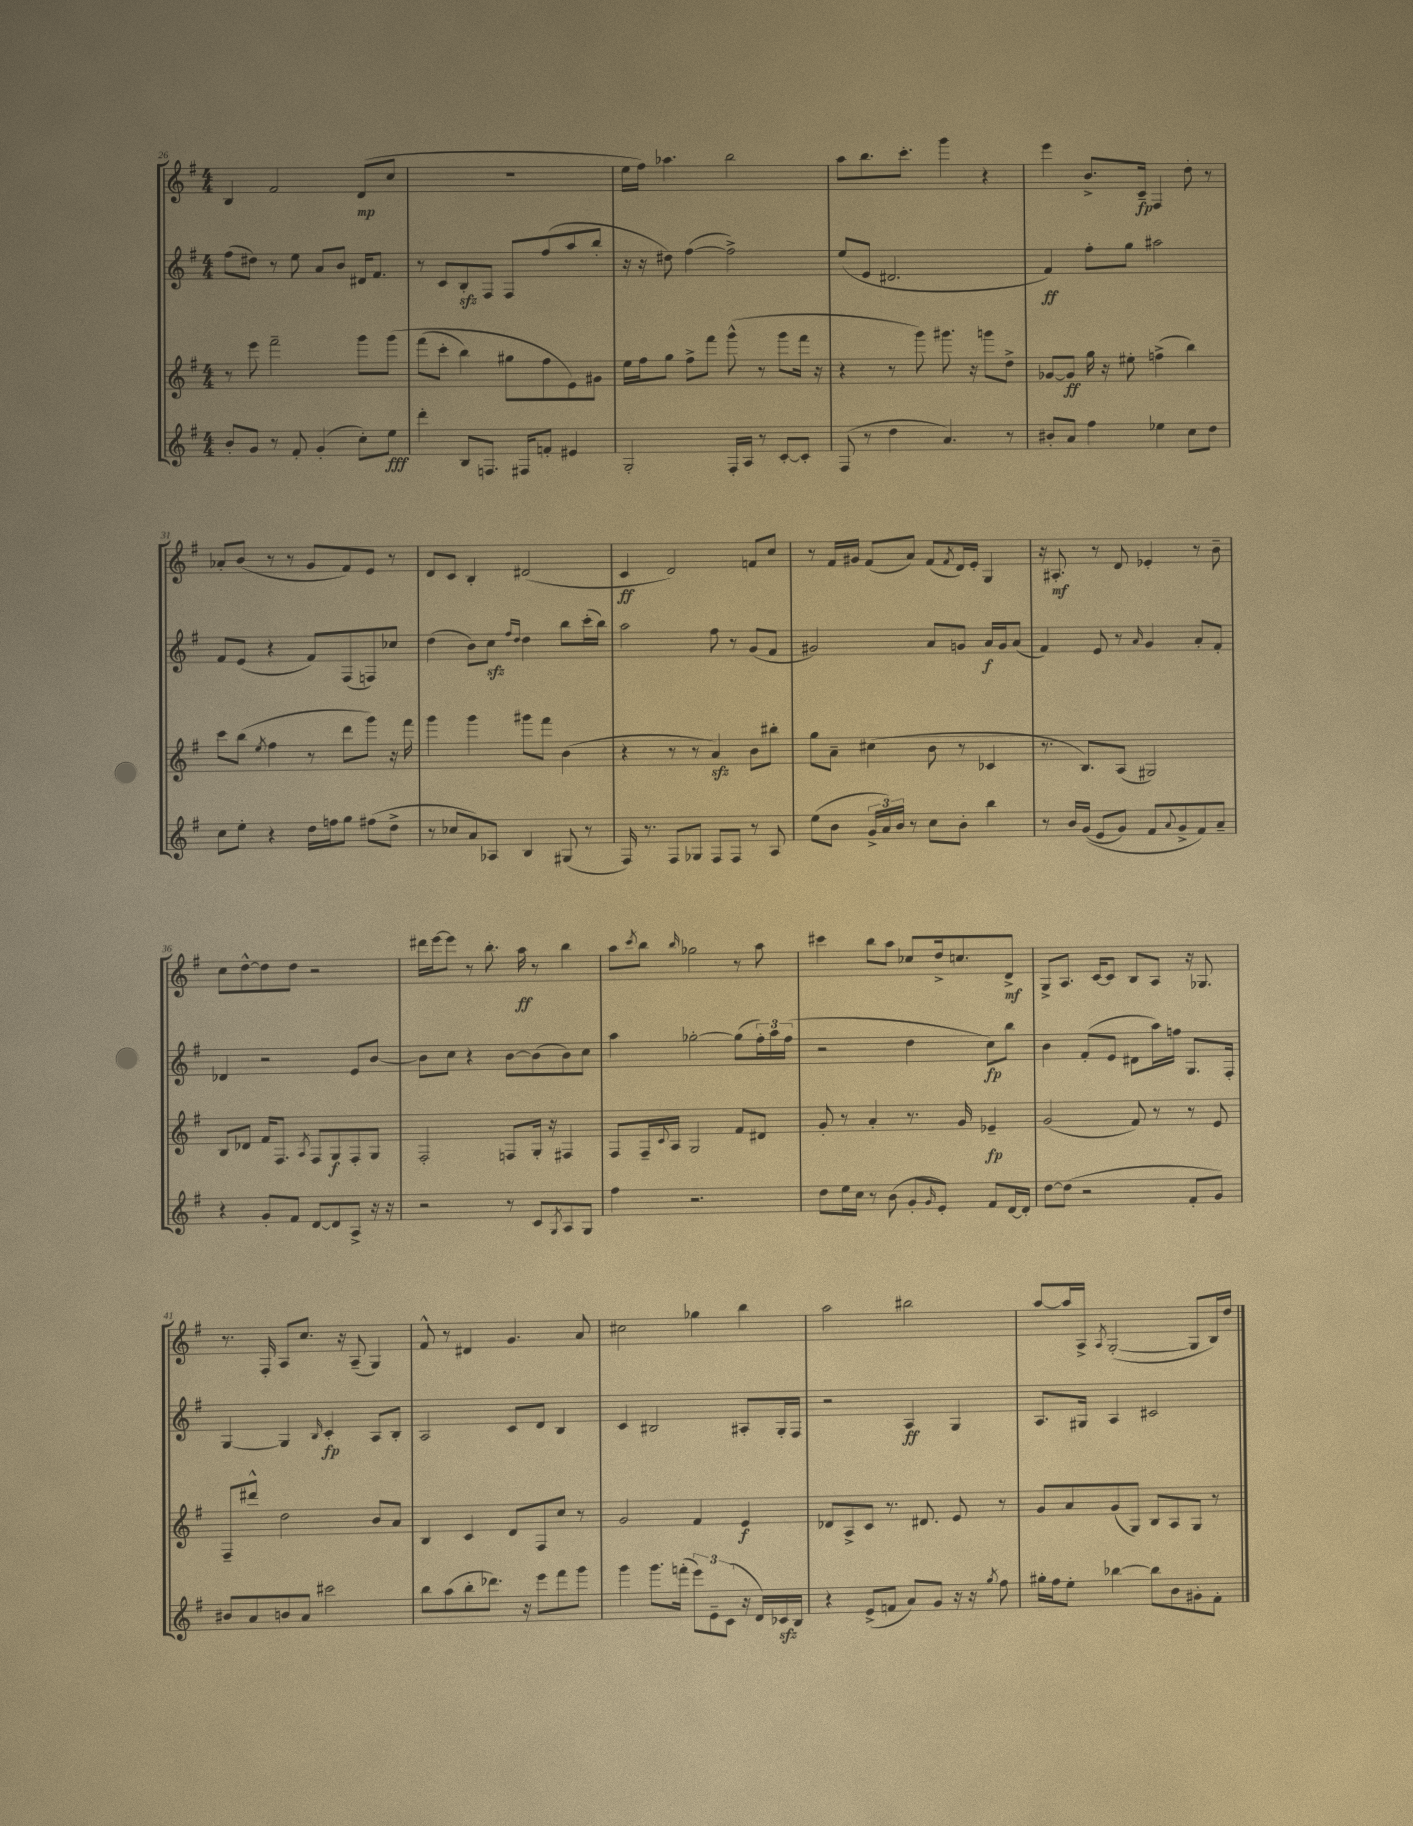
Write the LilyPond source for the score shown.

<<
\new StaffGroup <<
\new Staff = "s0" {
    \clef treble \key g \major \numericTimeSignature \time 4/4
    b4 fis'2 d'8\mp( c''8 |
    R1 |
    e''16 fis''16) aes''4. b''2 |
    a''8 b''8. c'''8.-. g'''4 r4 |
    e'''4 b'8.-> c'16--\fp fis4 d''8-. r8 |
    aes'8-. b'8( r8 r8 g'8 fis'8) e'8 r8 |
    d'8 c'8 b4-. dis'2( |
    c'4\ff d'2) f'8 c''8 |
    r8 fis'16 gis'16 fis'8( a'8) fis'8( \acciaccatura { fis'8 } d'16) e'16-. g4 |
    r16 ais8.-.\mf r8 d'8 ees'4-. r8 b'8-- |
    c''8 d''8~-^ d''8 d''8 r2 |
    dis'''16 e'''16~ e'''8 r8 b''8.-. a''16\ff r8 b''4 |
    a''8 \acciaccatura { c'''8 } b''8 \grace { b''16 } ges''2 r8 a''8 |
    cis'''4 b''8 a''8 ces''8 d''16-> c''8. d'8->\mf |
    g8-> a8. c'16~ c'8 b8 a8 r16 ges8. |
    r8. fis16-. a8 c''8. r16 a8--( g4) |
    fis'8-^ r8 dis'4 g'4. a'8 |
    cis''2 ges''4 b''4 |
    a''2 bis''2 |
    a''8~ a''16 a16-> \acciaccatura { a8 } g2~-.( g8 b16) d''16 \bar "|." |
}
\new Staff = "s1" {
    \clef treble \key g \major \numericTimeSignature \time 4/4
    fis''8( dis''8) r8 e''8 a'8 b'8 dis'16 fis'8. |
    r8 c'8 b8-.\sfz fis8 fis8 fis''8( a''8 b''8-. |
    r16 r16 dis''8) fis''4~( fis''2->) |
    e''8( e'8 dis'2. |
    fis'4\ff) fis''8-. g''8 ais''2 |
    fis'8 e'8( r4 fis'8) fis8( f8) ces''8 |
    d''4( b'8) c''8\sfz \grace { fis''16 d''16 } d''4 b''8 c'''16-.( b''16) |
    a''2 fis''8 r8 g'8( fis'8 |
    gis'2) a'8 g'8 a'16\f g'16 a'8( |
    fis'4) e'8 r8 \grace { a'16 } g'4 a'8-. fis'8-. |
    des'4 r2 e'8 b'8~ |
    b'8 c''8 r4 b'8~ b'8( b'8) c''8 |
    a''4 ges''2~-. ges''8( \tuplet 3/2 { fis''16-.) a''16 fis''16( } |
    r2 d''4 c''8\fp) b''8 |
    b'4 fis'8-.( e'8 dis'8 a''16) f''16 g8. fis16-. |
    g4~ g4 \grace { b16 } c'4-.\fp a8 b8-. |
    a2 c'8 d'8 b4 |
    c'4 bis2 ais8-. g16-. fis16 |
    r2 a4\ff g4 |
    a8. gis16 a4 cis'2 \bar "|." |
}
\new Staff = "s2" {
    \clef treble \key g \major \numericTimeSignature \time 4/4
    r8 e'''8 fis'''2-- g'''8 g'''8\( |
    fis'''8( c'''8-. b''4) gis''8 fis''8 e'8\) gis'8 |
    e''16 fis''16 g''8 fis''8-> fis'''8 g'''8-^( r8 g'''8 fis'''16 r16 |
    r4 r8 g'''8) gis'''8. r16 g'''8 d''8-> |
    ges'8~ ges'8\ff g''16 r16 eis''8-. f''4->( b''4) |
    c'''8 b''8( \acciaccatura { e''8 } fis''4 r8 d'''8 g'''8) r16 fis'''16 |
    g'''4 g'''4 gis'''8 fis'''8 b'4( |
    r4 r8 r8 a'4\sfz) b'8 bis''8-. |
    g''8 a'8-- cis''4( b'8 r8 ces'4 |
    r8. b8.) a8( gis2) |
    b8 des'8 fis'16 fis8. \acciaccatura { a8 } fis8 g8\f fis8-. g8 |
    fis2-. f8 g16-. r16 fis4 |
    fis8 fis16-- \appoggiatura { c'8 } a16 g2 fis'8 dis'8 |
    g'8-. r8 a'4-. r8. g'16 ees'4--\fp |
    g'2( fis'8) r8 r8 e'8 |
    fis8-- dis'''8-^ d''2 b'8 a'8 |
    b4 c'4 d'8 fis8 c''8 r8 |
    g'2 fis'4 e'4\f |
    des'8 a8-> c'8 r8. dis'8. e'8 r8 |
    g'8 a'8 g'8( g8) b8 a8 g8 r8 \bar "|." |
}
\new Staff = "s3" {
    \clef treble \key g \major \numericTimeSignature \time 4/4
    b'8-. g'8 r8 fis'8-. g'4-.( c''8-.) e''8\fff |
    d'''4-. b8 f8. fis16 f'8-. eis'4 |
    g2-. fis16-. a16 r8 c'8~-. c'8-. |
    fis8( r8 d''4 a'4.) r8 |
    bis'8-. a'8 fis''4 ees''4 c''8 d''8 |
    c''8 e''8-. r4 d''16 f''16 g''8 fis''8( d''8-> |
    r8 ces''8 a'8) aes8 b4 gis8( r8 |
    fis16) r8. fis8 ges8 fis8 fis8 r8 a8 |
    e''8( b'8 \tuplet 3/2 { g'16-> a'16) b'16 } r8 c''8 b'8-. b''4 |
    r8 b'16 g'16(\( e'8 g'8) fis'8 \appoggiatura { a'8 } g'8-> fis'8\) a'8-- |
    r4 g'8-. fis'8 d'8~ d'8 a8-> r16 r16 |
    r2 r8 c'8 \acciaccatura { g8 } a8 g8 |
    fis''4 r2. |
    d''8 e''16 c''16 r8 b'8( g'8-. \grace { g'16 } e'8-.) fis'8 d'16~ d'16-. |
    d''8~ d''8( r2 fis'8-. g'8) |
    bis'8 a'8 b'8 a'8 cis'''2 |
    b''8 a''8( b''8-. des'''8.) r16 e'''8 fis'''8 g'''8 |
    g'''4 g'''8. f'''16-.( \tuplet 3/2 { e'''8) e'8-- c'8( } r16 d'16) ces'16\sfz b16 |
    r4 e'8->( f'8 a'8) g'8 r16 r16 \acciaccatura { g''8 } fis''8 |
    gis''16-. fis''16 e''8-. bes''4~ bes''8 b'8 gis'8-. fis'8-. \bar "|." |
}
>>
>>
\layout { \context { \Score currentBarNumber = #26 } }
